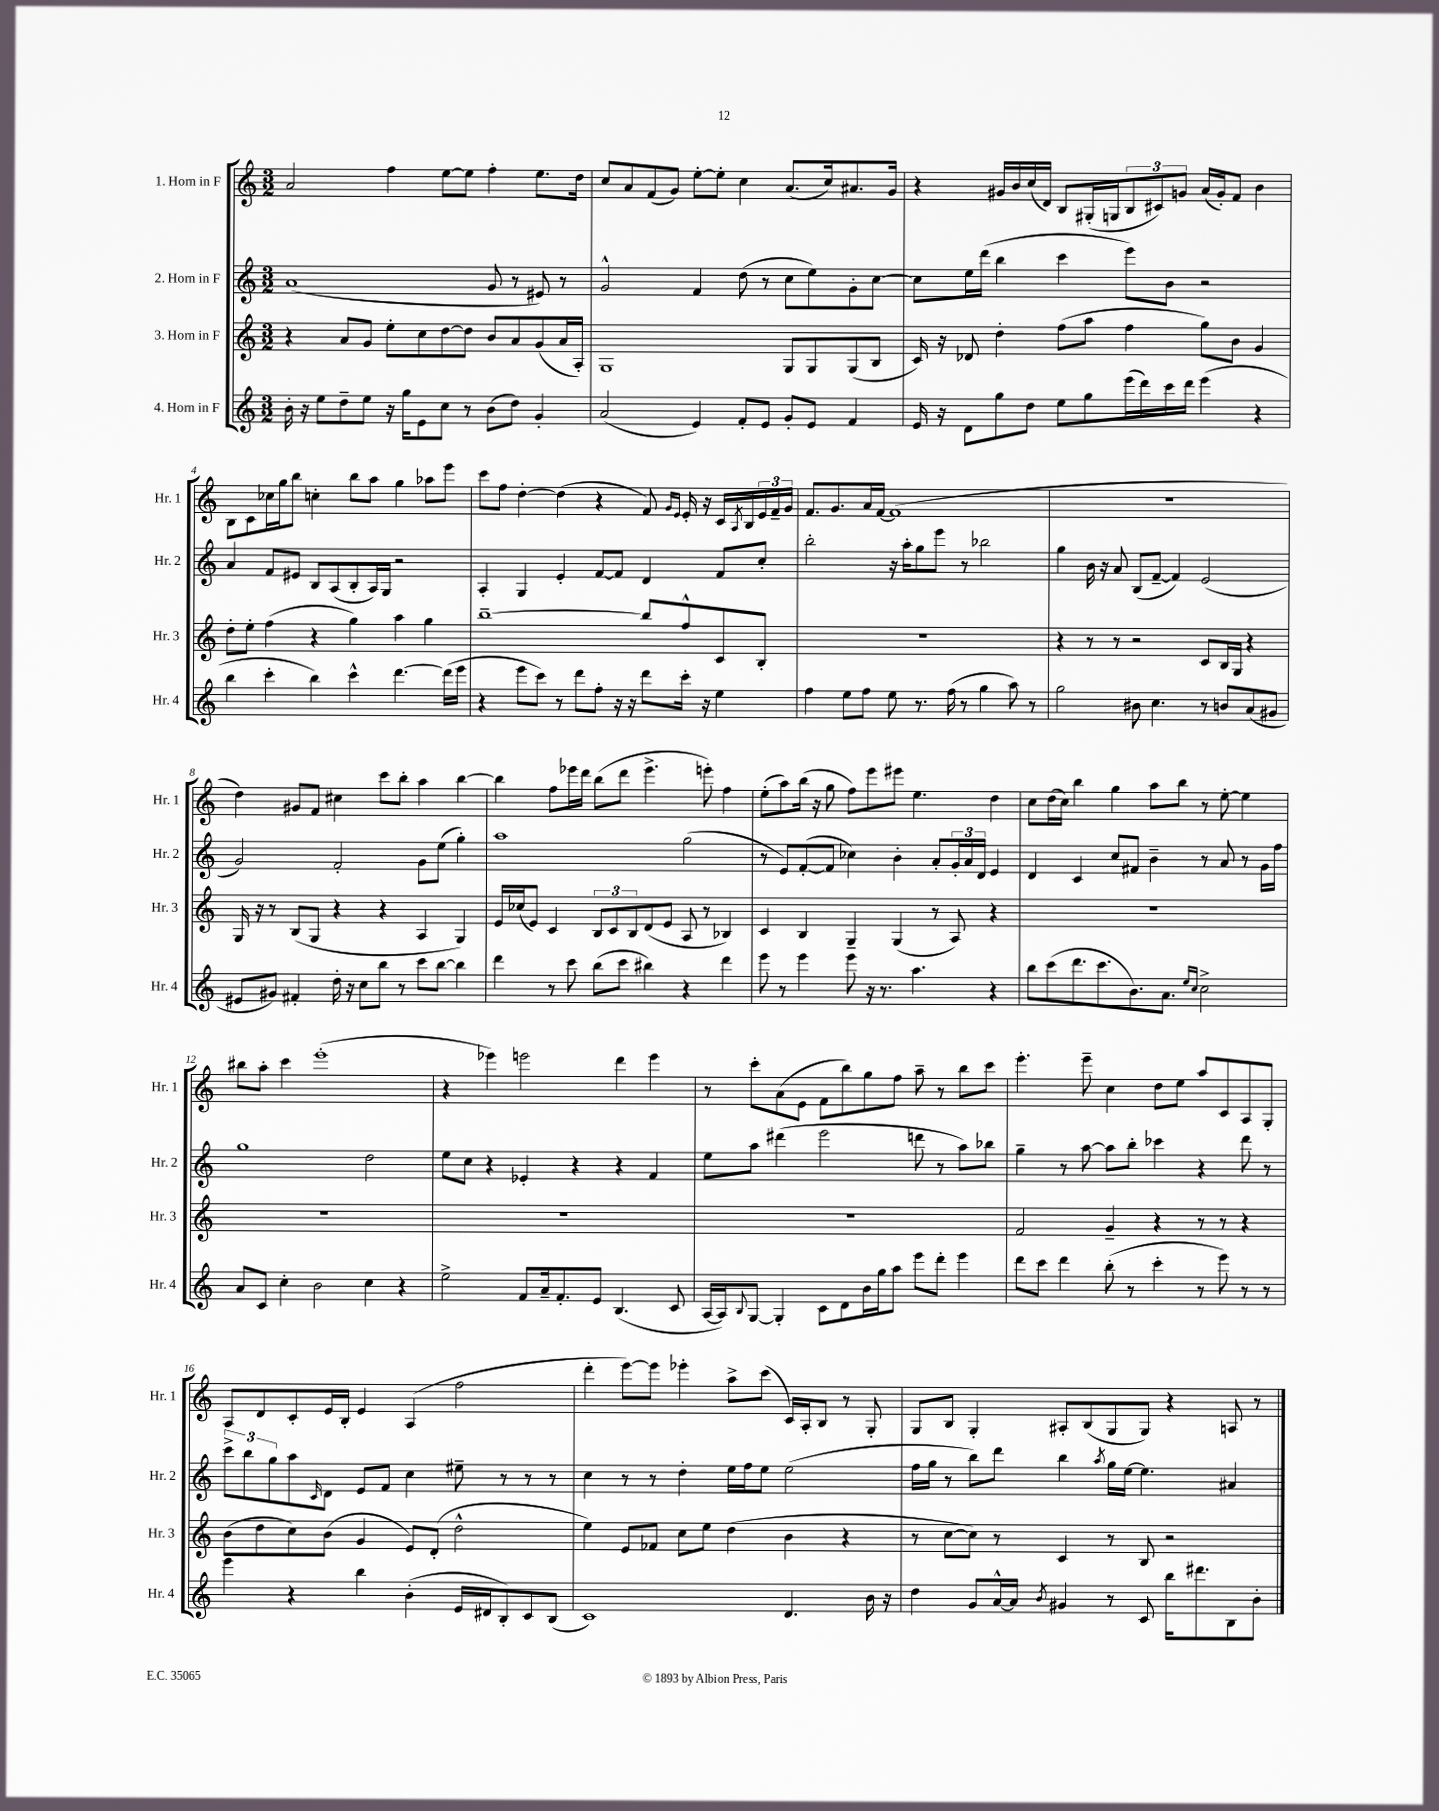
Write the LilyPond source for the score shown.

<<
\new StaffGroup <<
\new Staff = "s0" \with { instrumentName = "1. Horn in F" shortInstrumentName = "Hr. 1" } {
    \clef treble \key c \major \numericTimeSignature \time 3/2
    a'2 f''4 e''8~ e''8 f''4-. e''8. d''16 |
    c''8 a'8 f'8( g'8) e''8~-. e''8-. c''4 a'8.( c''16) ais'8. g'16 |
    r4 gis'16 b'16 c''16( d'16) b8 gis16-.( g16 \tuplet 3/2 { b8 cis'8) g'8 } a'16( g'16-.) f'8 b'4 |
    b8 c'8 ces''16 g''16 b''8 c''4-. b''8 a''8 g''4 aes''8 e'''8 |
    c'''8 f''8 d''4~-. d''4( r4 f'8) \grace { g'16 e'16 } e'16-. r16 c'16 \acciaccatura { a8 } b16 \tuplet 3/2 { e'16 f'16-- g'16 } |
    f'8. g'8. a'16 f'16~ f'1( |
    R1. |
    d''4) gis'8 f'8 cis''4 c'''8 b''8-. a''4 b''4~ |
    b''4 f''8 ees'''16 d'''16 b''8( d'''8 ees'''4.-> e'''8-.) f''4 |
    e''8-.( a''8) b''16( r16 g''8 f''8) e'''8 eis'''8 e''4. d''4 |
    c''8 d''16( c''16) b''4 g''4 a''8 b''8 r8 e''8~-. e''4 |
    bis''8 a''8-. c'''4 e'''1-.( |
    r4 ees'''4) e'''2 d'''4 e'''4 |
    r8 c'''8-. a'8( e'8 f'8 b''8) g''8 f''8 a''8-- r8 b''8 c'''8 |
    e'''4.-. e'''8-- c''4 d''8 e''8 a''8 c'8 a8 g8-. |
    a8 d'8 c'8-. e'16 b16-. e'4 a4( f''2 |
    d'''4-. e'''8~) e'''8 ees'''4-. a''8-> c'''8( c'16) a16-. b8 r8 g8-. |
    g8 b8 g4-. ais8-. b8( g8 g8) r4 a8 r8 \bar "|." |
}
\new Staff = "s1" \with { instrumentName = "2. Horn in F" shortInstrumentName = "Hr. 2" } {
    \clef treble \key c \major \numericTimeSignature \time 3/2
    a'1( g'8 r8 eis'8) r8 |
    g'2-^ f'4 d''8( r8 c''8 e''8) g'8-. c''8~ |
    c''8 e''16 d'''16( b''4 c'''4 e'''8) b'8 r2 |
    a'4 f'8 eis'8 b8 a8( b8-. a16) g16 r2 |
    a4-. g4 e'4-. f'8~ f'8 d'4 f'8 c''8-. |
    b''2-. r16 a''16-. g''8 e'''8 r8 bes''2 |
    g''4 b'16 r16 a'8 b8( f'8~-- f'4) e'2( |
    g'2) f'2-. g'8 e''8( g''4-.) |
    a''1 g''2( |
    r8 e'8) f'8~-.( f'8 ces''4) b'4-. a'8-. \tuplet 3/2 { g'16-. a'16 d'16 } e'4 |
    d'4 c'4 c''8 fis'8 b'4-- r8 a'8 r8 g'16 f''16 |
    g''1 d''2 |
    e''8 c''8 r4 ees'4-. r4 r4 f'4 |
    e''8 a''8 dis'''4( e'''2 d'''8 r8 a''8) bes''8 |
    g''4-- r8 a''8~ a''8 b''8-. ces'''4 r4 d'''8 r8 |
    \tuplet 3/2 { c'''8-> b''8 g''8 } a''8 \grace { c'16 } d'8 e'8 f'8 c''4 eis''8-- r8 r8 r8 |
    c''4 r8 r8 d''4-. e''16 f''16 e''8 e''2( |
    f''16 g''16 r8 b''8) d'''8 b''4 \acciaccatura { a''8 } g''16 e''16~ e''4. ais'4 \bar "|." |
}
\new Staff = "s2" \with { instrumentName = "3. Horn in F" shortInstrumentName = "Hr. 3" } {
    \clef treble \key c \major \numericTimeSignature \time 3/2
    r4 a'8 g'8 e''8-. c''8 d''8~ d''8 b'8 a'8 g'8( a'16 a16-.) |
    g1 g8 g8 g8( b8 |
    c'16) r16 des'8 d''4-. f''8( a''8 f''4 g''8) b'8 g'4 |
    d''8-. e''8-. f''4( r4 g''4) a''4 g''4 |
    b''1~-- b''8 f''8-^ c'8 b8-. |
    R1. |
    r4 r8 r8 r2 c'8 b16 g16 r4 |
    g16 r16 r8 b8( g8 r4 r4 a4 g4) |
    e'16 ces''16( e'8) c'4 \tuplet 3/2 { b8 c'8 b8 } d'8( e'8 a8 r8 bes4) |
    c'4 b4 g4-- g4( r8 a8) r4 |
    R1. |
    R1. |
    R1. |
    R1. |
    f'2 g'4-- r4 r8 r8 r4 |
    b'8( d''8 c''8) b'8( g'4 e'8) d'8-.( d''2-^ |
    e''4) e'8 fes'8 c''8 e''8 d''4( b'4 r4 |
    r8 c''8~ c''8) r8 c'4 r8 b8 r2 \bar "|." |
}
\new Staff = "s3" \with { instrumentName = "4. Horn in F" shortInstrumentName = "Hr. 4" } {
    \clef treble \key c \major \numericTimeSignature \time 3/2
    b'16-. r16 e''8 d''8-- e''8 r16 g''16 e'8 c''8 r8 b'8( d''8) g'4-. |
    a'2( e'4) f'8-. e'8 g'8-. e'8 f'4 |
    e'16 r16 d'8 g''8 d''8 e''8 g''8 e'''16( d'''16) c'''16 d'''16 e'''4( r4 |
    b''4 c'''4-. b''4) c'''4-^ d'''4.~ d'''16( e'''16 |
    r4 e'''8 c'''8) r8 d'''8 f''8-. r16 r16 d'''8 c'''16-. r16 e''4 |
    f''4 e''8 f''8 e''8 r8. f''16( r8 g''4 a''8) r8 |
    g''2 bis'8 c''4. r8 b'8 a'8( gis'8 |
    eis'8 gis'8) fis'4-. d''16-. r16 c''8 b''8 r8 c'''8 b''8~ b''4 |
    d'''4 r8 c'''8 b''8( c'''8 bis''4) r4 d'''4 |
    e'''8 r8 e'''4 e'''8 r16 r8. a''4. r4 |
    b''8 c'''8( d'''8. c'''8. b'8.) a'8. \grace { e''16 c''16 } c''2-> |
    a'8 c'8 c''4-. b'2 c''4 r4 |
    e''2-> f'8 a'16-- f'8.-. e'8 b4.( c'8 |
    a16~ a16) \appoggiatura { b8 } g8~ g4-. c'8 d'8 b'16 g''16 a''8 e'''8 d'''8-. e'''4 |
    d'''8 c'''8 d'''4 b''8-.( r8 c'''4-. r8 e'''8) r8 r8 |
    e'''4 r4 b''4 b'4-.( e'16 dis'16 b8-.) c'8 b8( |
    c'1) d'4. b'16 r16 |
    d''4 g'8 a'16~-^ a'16 \acciaccatura { b'8 } gis'4 r8 c'8 b''16 dis'''8. b8 b'8-. \bar "|." |
}
>>
>>
